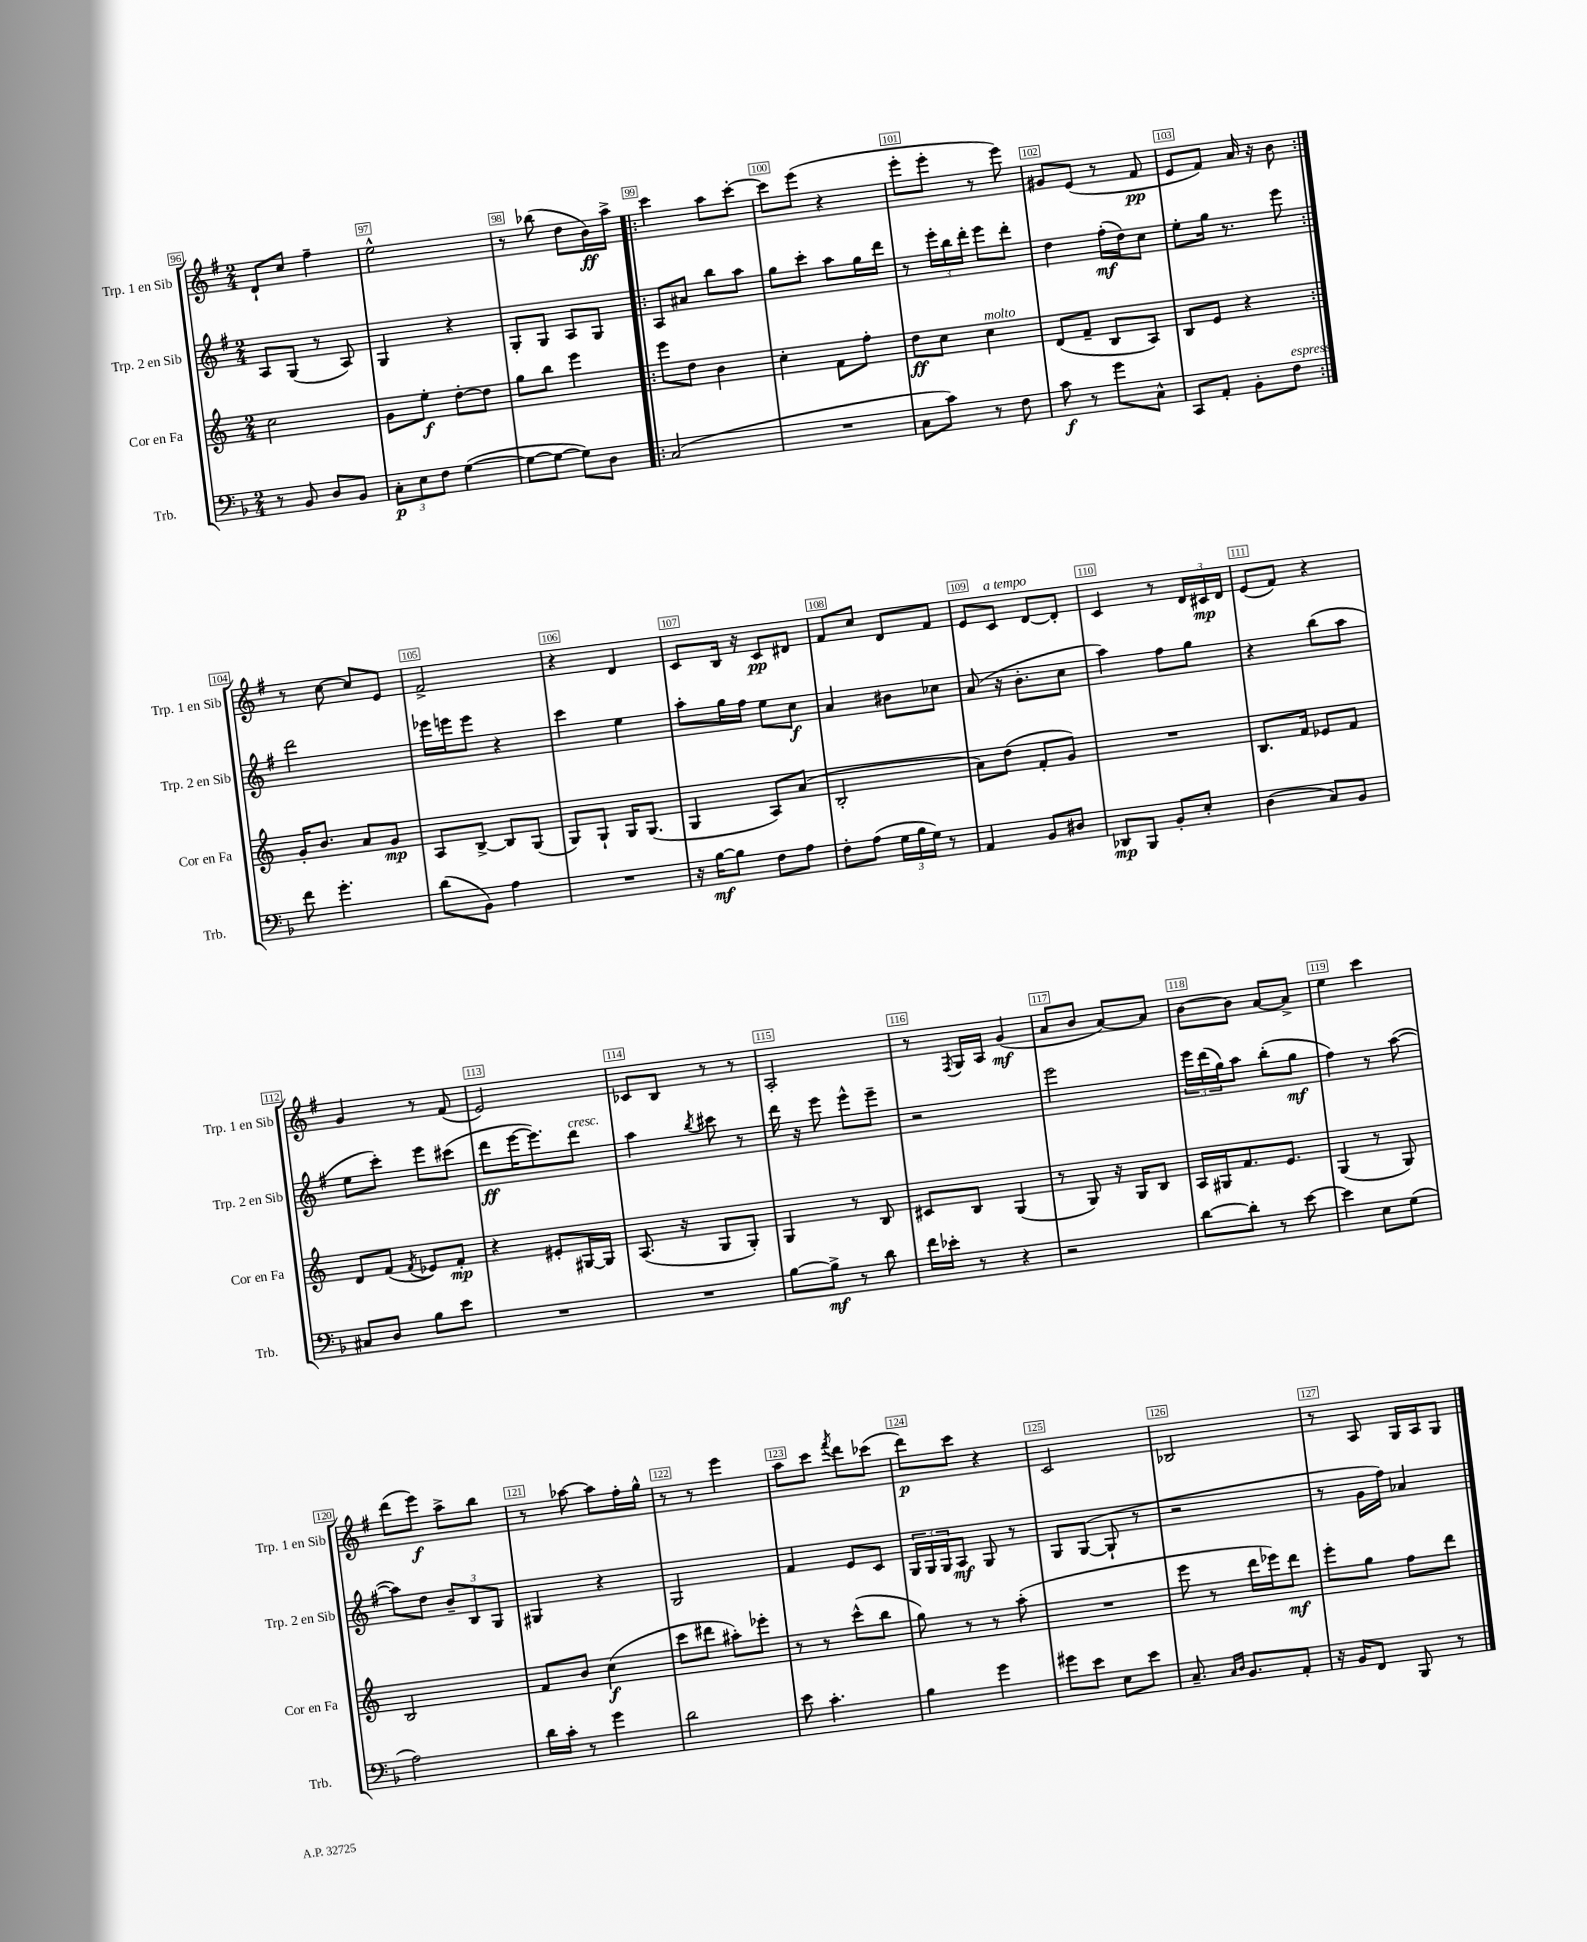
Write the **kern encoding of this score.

**kern	**kern	**kern	**kern
*staff4	*staff3	*staff2	*staff1
*clefF4	*clefG2	*clefG2	*clefG2
*k[b-]	*k[]	*k[f#]	*k[f#]
*M2/4	*M2/4	*M2/4	*M2/4
8r	2cc	8A	8d`
8BB-	.	(8G	8cc
8D	.	8r	4ff#~
8BB-	.	8A)	.
=	=	=	=
12C'	8g	4G	2ee^^
12E	.	.	.
.	8ee'	.	.
12F	.	.	.
([4G	[8dd'	4r	.
.	8dd]	.	.
=	=	=	=
8G_	8gg	8G'	8r
8G_	8bb	8G	(8bb-
8G])	4eee	8A	8dd
8D	.	8G	16b)
.	.	.	16aa^
=!|:	=!|:	=!|:	=!|:
(2C	8eee	8A	4ccc
.	8dd	8a#	.
.	4b	8bb	8aa
.	.	8aa	[8ccc'
=	=	=	=
2r	4cc'	8gg	8ccc]
.	.	8ccc'	(8eee
.	8f	8aa	4r
.	8ff'	16gg	.
.	.	16ddd	.
=	=	=	=
8C	8dd	8r	8eee'
8c)	8cc	24eee'	8eee'
.	.	24bb	.
.	.	24ddd'	.
8r	4cc	8eee	8r
8F	.	8ddd'	8eee)
=	=	=	=
8c	(8d	4dd	8g#
8r	8f~	.	(8e
8g	8B	(16ff#'	8r
.	.	16dd)	.
8C^^	8A)	8cc	8f#
=	=	=	=
8CC	8B	8ee'	8e
8AA'	8e	16gg	8f#)
.	.	8.r	.
8BB-'	4r	.	16a
.	.	.	16r
8F	.	8eee	8b
=:|!	=:|!	=:|!	=:|!
8f	16g'	2ddd	8r
.	8.b	.	.
4.g'	.	.	[8cc
.	8a	.	8cc]
.	8g	.	8e
=	=	=	=
(8d	8A	16eee-	2f#^
.	.	16eee	.
8BB-)	[8B^	8eee	.
4A	8B]	4r	.
.	(8G	.	.
=	=	=	=
2r	8G)	4ccc	4r
.	8G`	.	.
.	16G	4ee	4d
.	(8.G	.	.
=	=	=	=
16r	4G	8aa'	8c
[16B-	.	.	.
8B-]	.	16gg	16B
.	.	16ff#	16r
8F	8A)	8ee	8c
8A	(8a	8cc	8d#
=	=	=	=
8F'	2B'	4a	8f#
(8A	.	.	8cc
24G	.	8b#	8d
24B-	.	.	.
24G)	.	.	.
8r	.	8cc-	8f#
=	=	=	=
4AA	8a)	(8a	8e
.	(8dd	16r	8c
.	.	8.b'	.
8BB-	8f'	.	[8d
8D#	8g)	8cc	8d']
=	=	=	=
8DD-	2r	4aa)	4c
8BBB-	.	.	.
8BB-'	.	8ff#	8r
8E'	.	8gg	24d
.	.	.	24c#
.	.	.	24d
=	=	=	=
(4D	8.B	4r	(8e
.	.	.	8f#)
.	16f	.	.
8C)	8e-	(8bb	4r
8BB-	8f	8aa	.
=	=	=	=
8C#	8d	8ee	4g
8D	(8f	8ccc')	.
.	8qf	.	.
8B-	8e-)	8eee	8r
8e	8f'	(8ccc#	(8f#
=	=	=	=
2r	4r	8ddd	2e)
.	.	[16eee	.
.	.	8.eee])	.
.	8e#'	.	.
.	[16G#	8ddd	.
.	16G#]	.	.
=	=	=	=
2r	(8.A	4aa	8c-
.	.	.	8B
.	16r	.	.
.	.	8qbb	.
.	8G	8ccc#	8r
.	8G')	8r	8r
=	=	=	=
[8B-	4G	16ddd	2A'
.	.	16r	.
8B-^]	.	8eee	.
8r	8r	8eee^^	.
8d	8B	8eee~	.
=	=	=	=
16f	8c#	2r	8r
16e-'	.	.	.
.	.	.	8qF#
8r	8B	.	16G
.	.	.	16A
4r	(4G	.	(4g
=	=	=	=
2r	8r	2eee	8a
.	8G)	.	8b
.	16r	.	[8a)
.	16G	.	.
.	8B	.	8a]
=	=	=	=
[8d	16A	24eee	[8b
.	.	(24ddd	.
.	16G#	.	.
.	.	24gg)	.
8d']	8.f	8aa	8b]
8r	.	(8bb'	[8a
.	8.e	.	.
[8e	.	8gg	8a^]
=	=	=	=
4e]	(4G	4ff#)	4ee
8E	8r	8r	4ccc
(8G	8G)	([8aa	.
=	=	=	=
2A)	2B	8aa])	(8ddd
.	.	8dd	8eee)
.	.	12b~	8aa^
.	.	12B	.
.	.	.	8bb
.	.	12G	.
=	=	=	=
16d	8f	4G#	8r
16c'	.	.	.
8r	8b	.	[8aa-
4g	(4cc	4r	8aa-]
.	.	.	16ff#'
.	.	.	16gg^^
=	=	=	=
2d	8ccc	2G	8r
.	8ddd#	.	8r
.	8aa#')	.	4eee
.	8eee-'	.	.
=	=	=	=
8e	8r	4f#	8aa
4.c'	8r	.	8ccc
.	.	.	8qfff#
.	(8ccc^^	8e	8ddd
.	8bb	8c	(8ccc-
=	=	=	=
4B-	8gg)	24G	8ddd)
.	.	24G	.
.	.	24G	.
.	8r	8A	8ccc
4g	8r	8G	4r
.	(8aa'	8r	.
=	=	=	=
8g#	2r	8G	2c
8e	.	([8G	.
8E	.	8G`]	.
8e	.	8r	.
=	=	=	=
8.C~	8eee	2r	2B-
.	8r	.	.
16qqC	.	.	.
16qqD	.	.	.
8.BB-	.	.	.
.	16ddd	.	.
.	16eee-)	.	.
8AA'	8ddd	.	.
=	=	=	=
16r	8eee'	8r	8r
16BB-	.	.	.
8FF	8gg	16g	8A
.	.	16ff#)	.
8BBB-	8ff	4a-	16G
.	.	.	16A
8r	8ddd	.	8G
==	==	==	==
*-	*-	*-	*-
